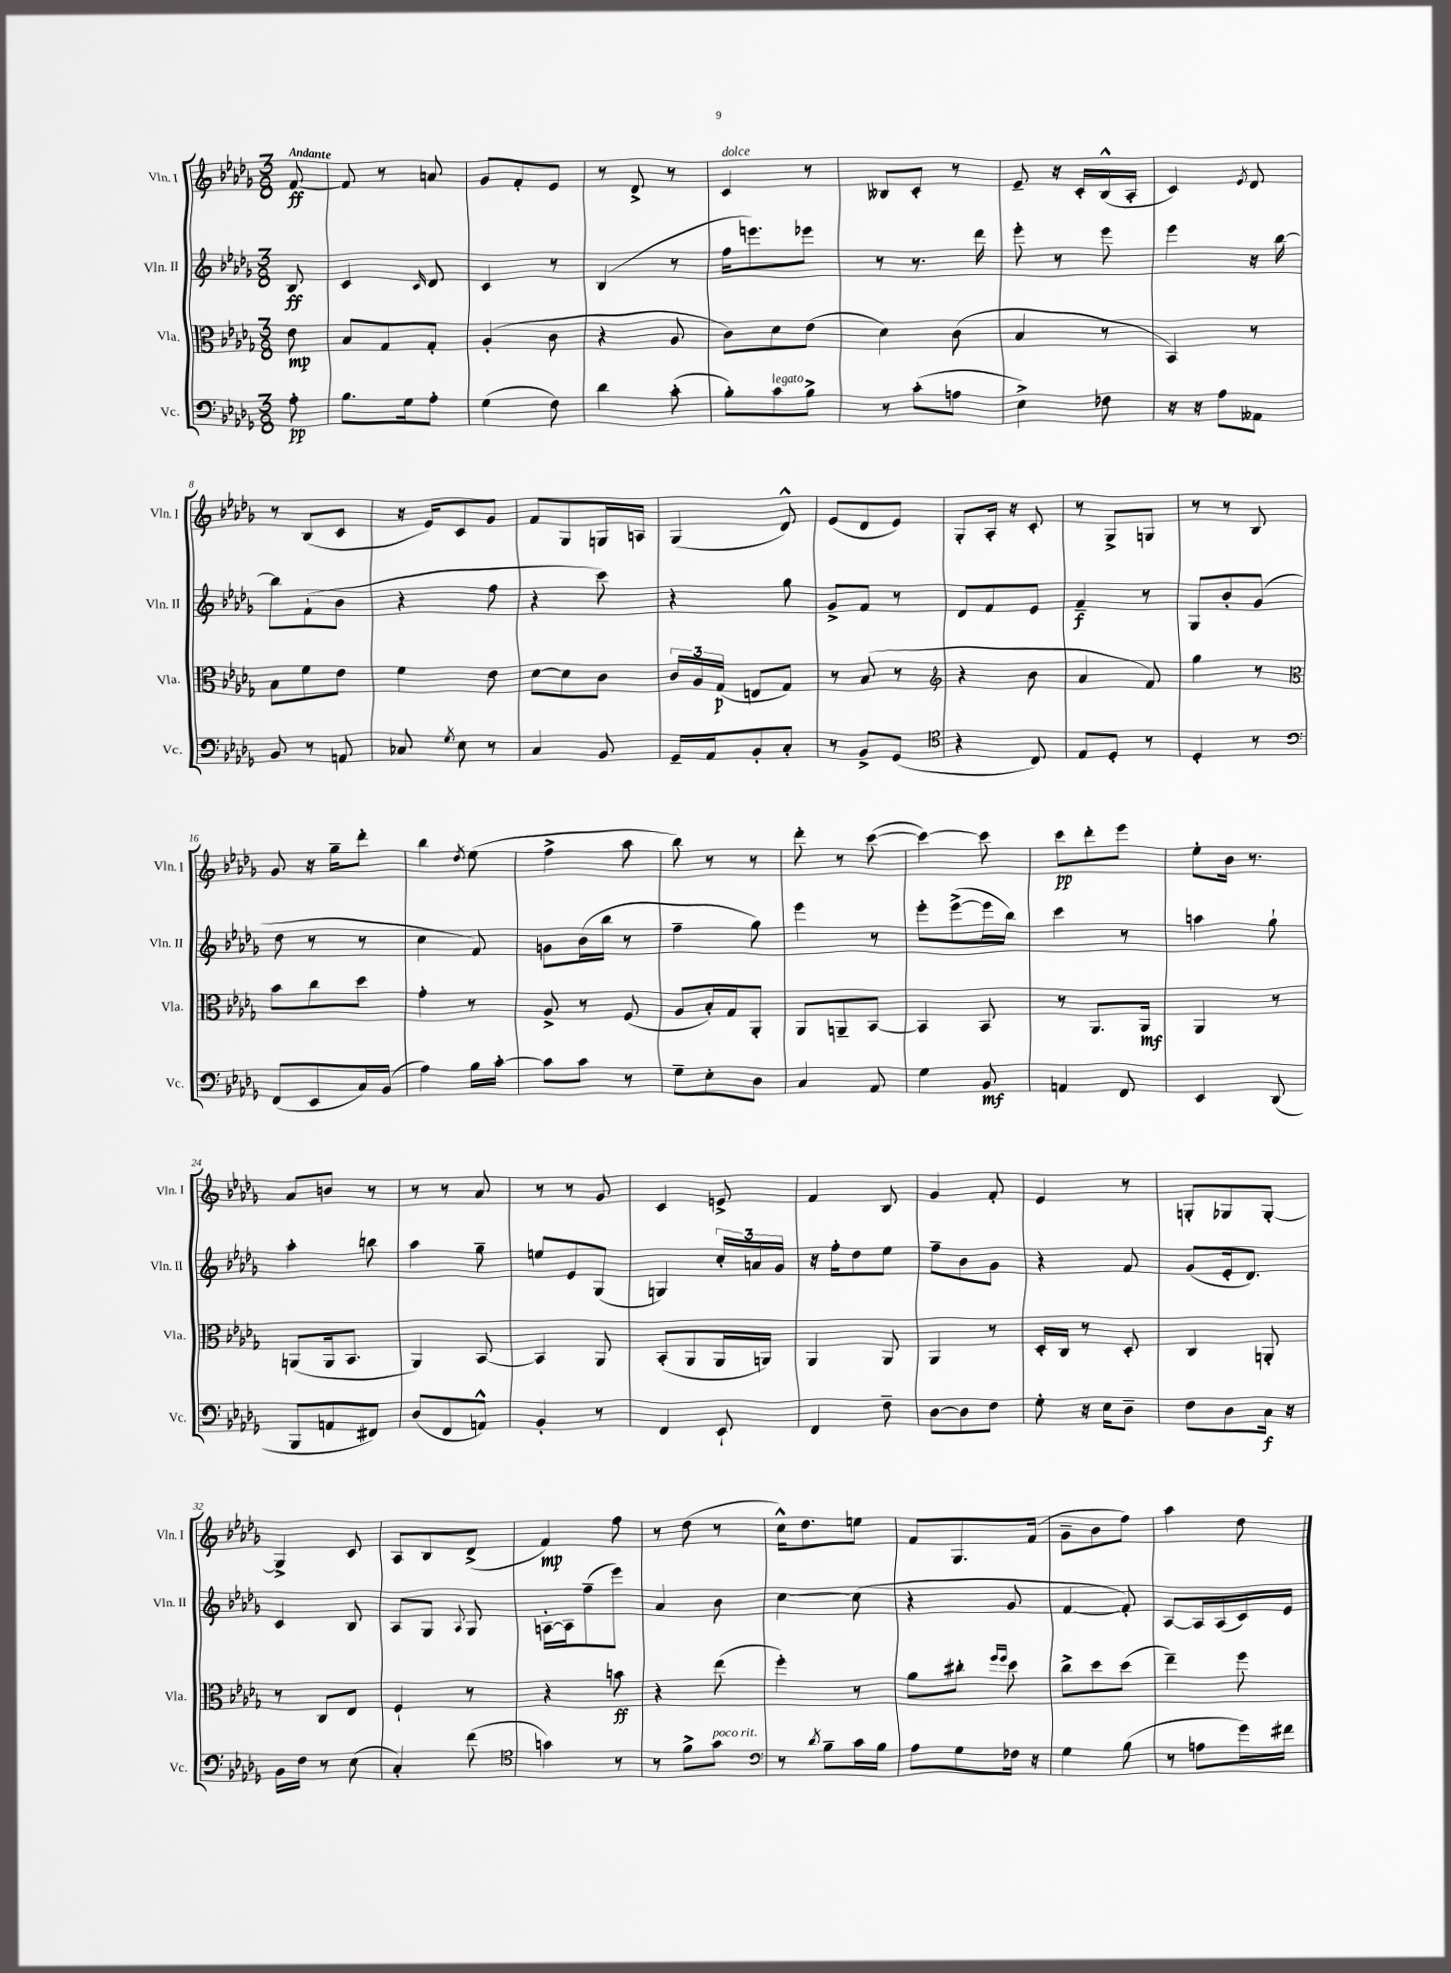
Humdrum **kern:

**kern	**dynam	**kern	**dynam	**kern	**dynam	**kern	**dynam
*part4	*part4	*part3	*part3	*part2	*part2	*part1	*part1
*staff4	*staff4	*staff3	*staff3	*staff2	*staff2	*staff1	*staff1
*I"Vc.	*	*I"Vla.	*	*I"Vln. II	*	*I"Vln. I	*
*I'Vc.	*	*I'Vla.	*	*I'Vln. II	*	*I'Vln. I	*
*clefF4	*	*clefC3	*	*clefG2	*	*clefG2	*
*k[b-e-a-d-g-]	*	*k[b-e-a-d-g-]	*	*k[b-e-a-d-g-]	*	*k[b-e-a-d-g-]	*
*M3/8	*	*M3/8	*	*M3/8	*	*M3/8	*
=	=	=	=	=	=	=	=
!	!	!	!	!	!	!LO:TX:a:B:t=Andante	!
8A-'\	pp	8e-\	mp	8B-/	ff	[8f/	ff
=1	=1	=1	=1	=1	=1	=1	=1
8.B-\L	.	8B-/L	.	4c/	.	8f/]	.
.	.	8G-/	.	.	.	8r	.
16G-\k	.	.	.	.	.	.	.
.	.	.	.	16qqc/	.	.	.
8A-'\J	.	8G-'/J	.	8d-/	.	8an/	.
=2	=2	=2	=2	=2	=2	=2	=2
(4G-\	.	(4A-'/	.	4c/	.	8g-/L	.
.	.	.	.	.	.	8f'/	.
8F\)	.	8c\	.	8r	.	8e-/J	.
=3	=3	=3	=3	=3	=3	=3	=3
4d-\	.	4r	.	(4B-/	.	8r	.
.	.	.	.	.	.	8d-^/	.
(8c'\	.	8A-/	.	8r	.	8r	.
=4	=4	=4	=4	=4	=4	=4	=4
!	!	!	!	!	!	!LO:TX:a:i:t=dolce	!
8B-'\L)	.	8c\L)	.	16ff\KL	.	4c/	.
.	.	.	.	8.eeen\)	.	.	.
!LO:TX:a:i:t=legato	!	!	!	!	!	!	!
8c\	.	8d-\	.	.	.	.	.
8B-^\J	.	(8e-\J	.	8eee-X\J	.	8r	.
=5	=5	=5	=5	=5	=5	=5	=5
8r	.	4d-\)	.	8r	.	8B--X/L	.
(8c'\L	.	.	.	8.r	.	8c'/J	.
8An\J	.	(8c\	.	.	.	8r	.
.	.	.	.	16ddd-\	.	.	.
=6	=6	=6	=6	=6	=6	=6	=6
4E-^\)	.	4B-/	.	8eee-'\	.	8e-~/	.
.	.	.	.	8r	.	16r	.
.	.	.	.	.	.	16c'/LL	.
8F-X\	.	8r	.	8eee-\	.	(16B-^^/	.
.	.	.	.	.	.	16A-'/JJ	.
=7	=7	=7	=7	=7	=7	=7	=7
16r	.	4BB-/)	.	4eee-\	.	4c/)	.
16r	.	.	.	.	.	.	.
8A-\L	.	.	.	.	.	.	.
.	.	.	.	.	.	8qe-/	.
8AA--X\J	.	8r	.	16r	.	8d-/	.
.	.	.	.	[16bb-\	.	.	.
!!LO:LB:g=z
=8	=8	=8	=8	=8	=8	=8	=8
8BB-/	.	8B-\L	.	8bb-\L]	.	8r	.
8r	.	8f\	.	(8f`\	.	(8B-/L	.
8AAn/	.	8e-\J	.	8b-\J	.	8c/J	.
=9	=9	=9	=9	=9	=9	=9	=9
8C-X/	.	4f\	.	4r	.	16r	.
.	.	.	.	.	.	16e-/KL)	.
8qG-/	.	.	.	.	.	.	.
8E-\	.	.	.	.	.	8c/	.
8r	.	8e-\	.	8ff\	.	8g-/J	.
=10	=10	=10	=10	=10	=10	=10	=10
4C/	.	[8d-\L	.	4r	.	8f/L	.
.	.	8d-\]	.	.	.	8G-/	.
8BB-/	.	8c\J	.	8ccc\)	.	16Gn/L	.
.	.	.	.	.	.	16An/JJ	.
=11	=11	=11	=11	=11	=11	=11	=11
16GG-~/LL	.	24c/LL	.	4r	.	(4G-/	.
.	.	24A-/	.	.	.	.	.
16AA-/J	.	.	.	.	.	.	.
.	.	(24G-/JJ	p	.	.	.	.
8BB-'/	.	8En/L	.	.	.	.	.
8C'/J	.	8G-/J)	.	8gg-\	.	8d-^^/)	.
=12	=12	=12	=12	=12	=12	=12	=12
8r	.	8r	.	8g-^/L	.	(8e-/L	.
8BB-^/L	.	(8B-/	.	8f/J	.	8d-/	.
(8GG-/J	.	8r	.	8r	.	8e-/J)	.
=13	=13	=13	=13	=13	=13	=13	=13
*clefC4	*	*clefG2	*	*	*	*	*
4r	.	4r	.	8d-/L	.	8G-'/L	.
.	.	.	.	8f/	.	16A-'/Jk	.
.	.	.	.	.	.	16r	.
8C/)	.	8b-\	.	8e-/J	.	8c'/	.
=14	=14	=14	=14	=14	=14	=14	=14
8E-/L	.	4a-/	.	4f~/	f	8r	.
8D-'/J	.	.	.	.	.	8G-^/L	.
8r	.	8f/)	.	8r	.	8Gn/J	.
=15	=15	=15	=15	=15	=15	=15	=15
4D-'/	.	4gg-\	.	8G-/L	.	8r	.
.	.	.	.	8b-'/	.	8r	.
8r	.	8r	.	(8g-/J	.	8B-/	.
!!LO:LB:g=z
=16	=16	=16	=16	=16	=16	=16	=16
*clefF4	*	*clefC3	*	*	*	*	*
(8FF/L	.	8b-\L	.	8dd-\	.	8g-/	.
8EE-/	.	8cc\	.	8r	.	16r	.
.	.	.	.	.	.	16gg-~\KL	.
16C/L)	.	8dd-\J	.	8r	.	8ddd-'\J	.
(16BB-/JJ	.	.	.	.	.	.	.
=17	=17	=17	=17	=17	=17	=17	=17
4A-\)	.	4g-'\	.	4cc\	.	4bb-\	.
.	.	.	.	.	.	8qdd-/	.
16B-\LL	.	8r	.	8f/)	.	(8ee-\	.
[16c'\JJ	.	.	.	.	.	.	.
=18	=18	=18	=18	=18	=18	=18	=18
8c\L]	.	8A-^/	.	8gn\L	.	4ff^\	.
8c\J	.	8r	.	(16b-\L	.	.	.
.	.	.	.	16bb-\JJ	.	.	.
8r	.	(8F/	.	8r	.	8aa-\	.
=19	=19	=19	=19	=19	=19	=19	=19
8G-~\L	.	8A-/L	.	4ff~\	.	8bb-\)	.
8E-'\	.	16B-'/L)	.	.	.	8r	.
.	.	16G-/J	.	.	.	.	.
8D-\J	.	8AA-'/J	.	8gg-\)	.	8r	.
=20	=20	=20	=20	=20	=20	=20	=20
4C/	.	8AA-/L	.	4eee-\	.	8ddd-'\	.
.	.	8AAn~/	.	.	.	8r	.
8AA-/	.	[8BB-/J	.	8r	.	([8ccc\	.
=21	=21	=21	=21	=21	=21	=21	=21
4G-\	.	4BB-/]	.	8eee-'\L	.	4ccc\_)	.
.	.	.	.	([8eee-^\	.	.	.
8BB-/	mf	8BB-/	.	16eee-\L]	.	8ccc\]	.
.	.	.	.	16bb-\JJ)	.	.	.
=22	=22	=22	=22	=22	=22	=22	=22
4AAn/	.	8r	.	4ccc\	.	8ccc\L	pp
.	.	8.AA-/L	.	.	.	8ddd-'\	.
8FF/	.	.	.	8r	.	8eee-\J	.
.	.	16AA-/Jk	mf	.	.	.	.
=23	=23	=23	=23	=23	=23	=23	=23
4EE-/	.	4AA-/	.	4aan\	.	8ee-'\L	.
.	.	.	.	.	.	16b-\Jk	.
.	.	.	.	.	.	8.r	.
(8DD-/	.	8r	.	8gg-`\	.	.	.
!!LO:LB:g=z
=24	=24	=24	=24	=24	=24	=24	=24
8BBB-/L	.	(8AAn/L	.	4aa-'\	.	8a-/L	.
8AAn/	.	16AA/k	.	.	.	8bn/J	.
.	.	8.BB-/J	.	.	.	.	.
8FF#X/J)	.	.	.	8bbn\	.	8r	.
=25	=25	=25	=25	=25	=25	=25	=25
(8D-/L	.	4AA-/)	.	4aa-\	.	8r	.
8FF/	.	.	.	.	.	8r	.
8AAn^^/J)	.	[8BB-/	.	8gg-~\	.	8a-/	.
=26	=26	=26	=26	=26	=26	=26	=26
4BB-'/	.	4BB-/]	.	8een/L	.	8r	.
.	.	.	.	8e-/	.	8r	.
8r	.	8AA-/	.	(8G-/J	.	8g-/	.
=27	=27	=27	=27	=27	=27	=27	=27
4FF/	.	(8BB-'/L	.	4Gn/)	.	4c/	.
.	.	8AA-/	.	.	.	.	.
8EE-`/	.	16AA-/L	.	24cc'/LL	.	8en^/	.
.	.	.	.	24an/	.	.	.
.	.	16AAn/JJ)	.	.	.	.	.
.	.	.	.	24g-/JJ	.	.	.
=28	=28	=28	=28	=28	=28	=28	=28
4FF/	.	4AA-/	.	16r	.	4f/	.
.	.	.	.	16ff'\KL	.	.	.
.	.	.	.	8dd-\	.	.	.
8F~\	.	8AA-/	.	8ee-\J	.	8B-/	.
=29	=29	=29	=29	=29	=29	=29	=29
[8D-\L	.	4AA-/	.	8ff~\L	.	4g-/	.
8D-\]	.	.	.	8b-\	.	.	.
8F\J	.	8r	.	8g-\J	.	8f'/	.
=30	=30	=30	=30	=30	=30	=30	=30
8G-'\	.	16D-'/LL	.	4r	.	4e-/	.
.	.	16C/JJ	.	.	.	.	.
16r	.	8r	.	.	.	.	.
16E-\KL	.	.	.	.	.	.	.
8D-~\J	.	8D-'/	.	8f/	.	8r	.
=31	=31	=31	=31	=31	=31	=31	=31
8F\L	.	4C/	.	(8g-/L	.	8Gn'/L	.
8D-\	.	.	.	16e-'/k	.	8G-X/	.
.	.	.	.	8.d-/J)	.	.	.
16C\Jk	f	8AAn'/	.	.	.	[8G-'/J	.
16r	.	.	.	.	.	.	.
!!LO:LB:g=z
=32	=32	=32	=32	=32	=32	=32	=32
16BB-\LL	.	8r	.	4c/	.	4G-^/]	.
16F\JJ	.	.	.	.	.	.	.
8r	.	8C/L	.	.	.	.	.
(8E-\	.	8E-/J	.	8B-/	.	8c/	.
=33	=33	=33	=33	=33	=33	=33	=33
4C'/)	.	4F`/	.	8A-/L	.	8A-/L	.
.	.	.	.	8G-/J	.	8B-/	.
.	.	.	.	8qqA-/	.	.	.
(8f\	.	8r	.	8G-/	.	(8d-^/J	.
=34	=34	=34	=34	=34	=34	=34	=34
*clefC4	*	*	*	*	*	*	*
4gn\)	.	4r	.	[16An'\LL	.	4f/)	mp
.	.	.	.	16A\J]	.	.	.
.	.	.	.	(8ff~\	.	.	.
8r	.	8bn\	ff	8eee-\J)	.	8ff\	.
=35	=35	=35	=35	=35	=35	=35	=35
8r	.	4r	.	4a-/	.	8r	.
8f^\L	.	.	.	.	.	(8dd-\	.
!LO:TX:a:i:t=poco rit.	!	!	!	!	!	!	!
8g-\J	.	(8ee-\	.	8b-\	.	8r	.
=36	=36	=36	=36	=36	=36	=36	=36
*clefF4	*	*	*	*	*	*	*
8r	.	4ff'\)	.	[4cc\	.	16cc^^\KL)	.
.	.	.	.	.	.	8.dd-\	.
8qd-/	.	.	.	.	.	.	.
8B-~\L	.	.	.	.	.	.	.
16c\L	.	8r	.	(8cc\]	.	8een\J	.
16B-\JJ	.	.	.	.	.	.	.
=37	=37	=37	=37	=37	=37	=37	=37
8A-\L	.	8a-\L	.	4r	.	8f/L	.
8G-\	.	8cc#X'\J	.	.	.	8.G-/	.
.	.	16qqff/LL	.	.	.	.	.
.	.	16qqff/JJ	.	.	.	.	.
16F-X\Jk	.	8dd-\	.	8g-/	.	.	.
16r	.	.	.	.	.	(16f/Jk	.
=38	=38	=38	=38	=38	=38	=38	=38
4G-\	.	8cc^\L	.	[4f/	.	8g-~\L	.
.	.	8dd-\	.	.	.	8b-\	.
(8B-\	.	(8dd-\J	.	8f'/])	.	8ff\J)	.
=39	=39	=39	=39	=39	=39	=39	=39
8r	.	4ee-~\)	.	[8A-/L	.	4aa-\	.
8An\L	.	.	.	16A-/L]	.	.	.
.	.	.	.	(16A-/	.	.	.
16g-\L)	.	8ff\	.	16c/)	.	8dd-\	.
16f#X\JJ	.	.	.	16e-/JJ	.	.	.
==	==	==	==	==	==	==	==
*-	*-	*-	*-	*-	*-	*-	*-
